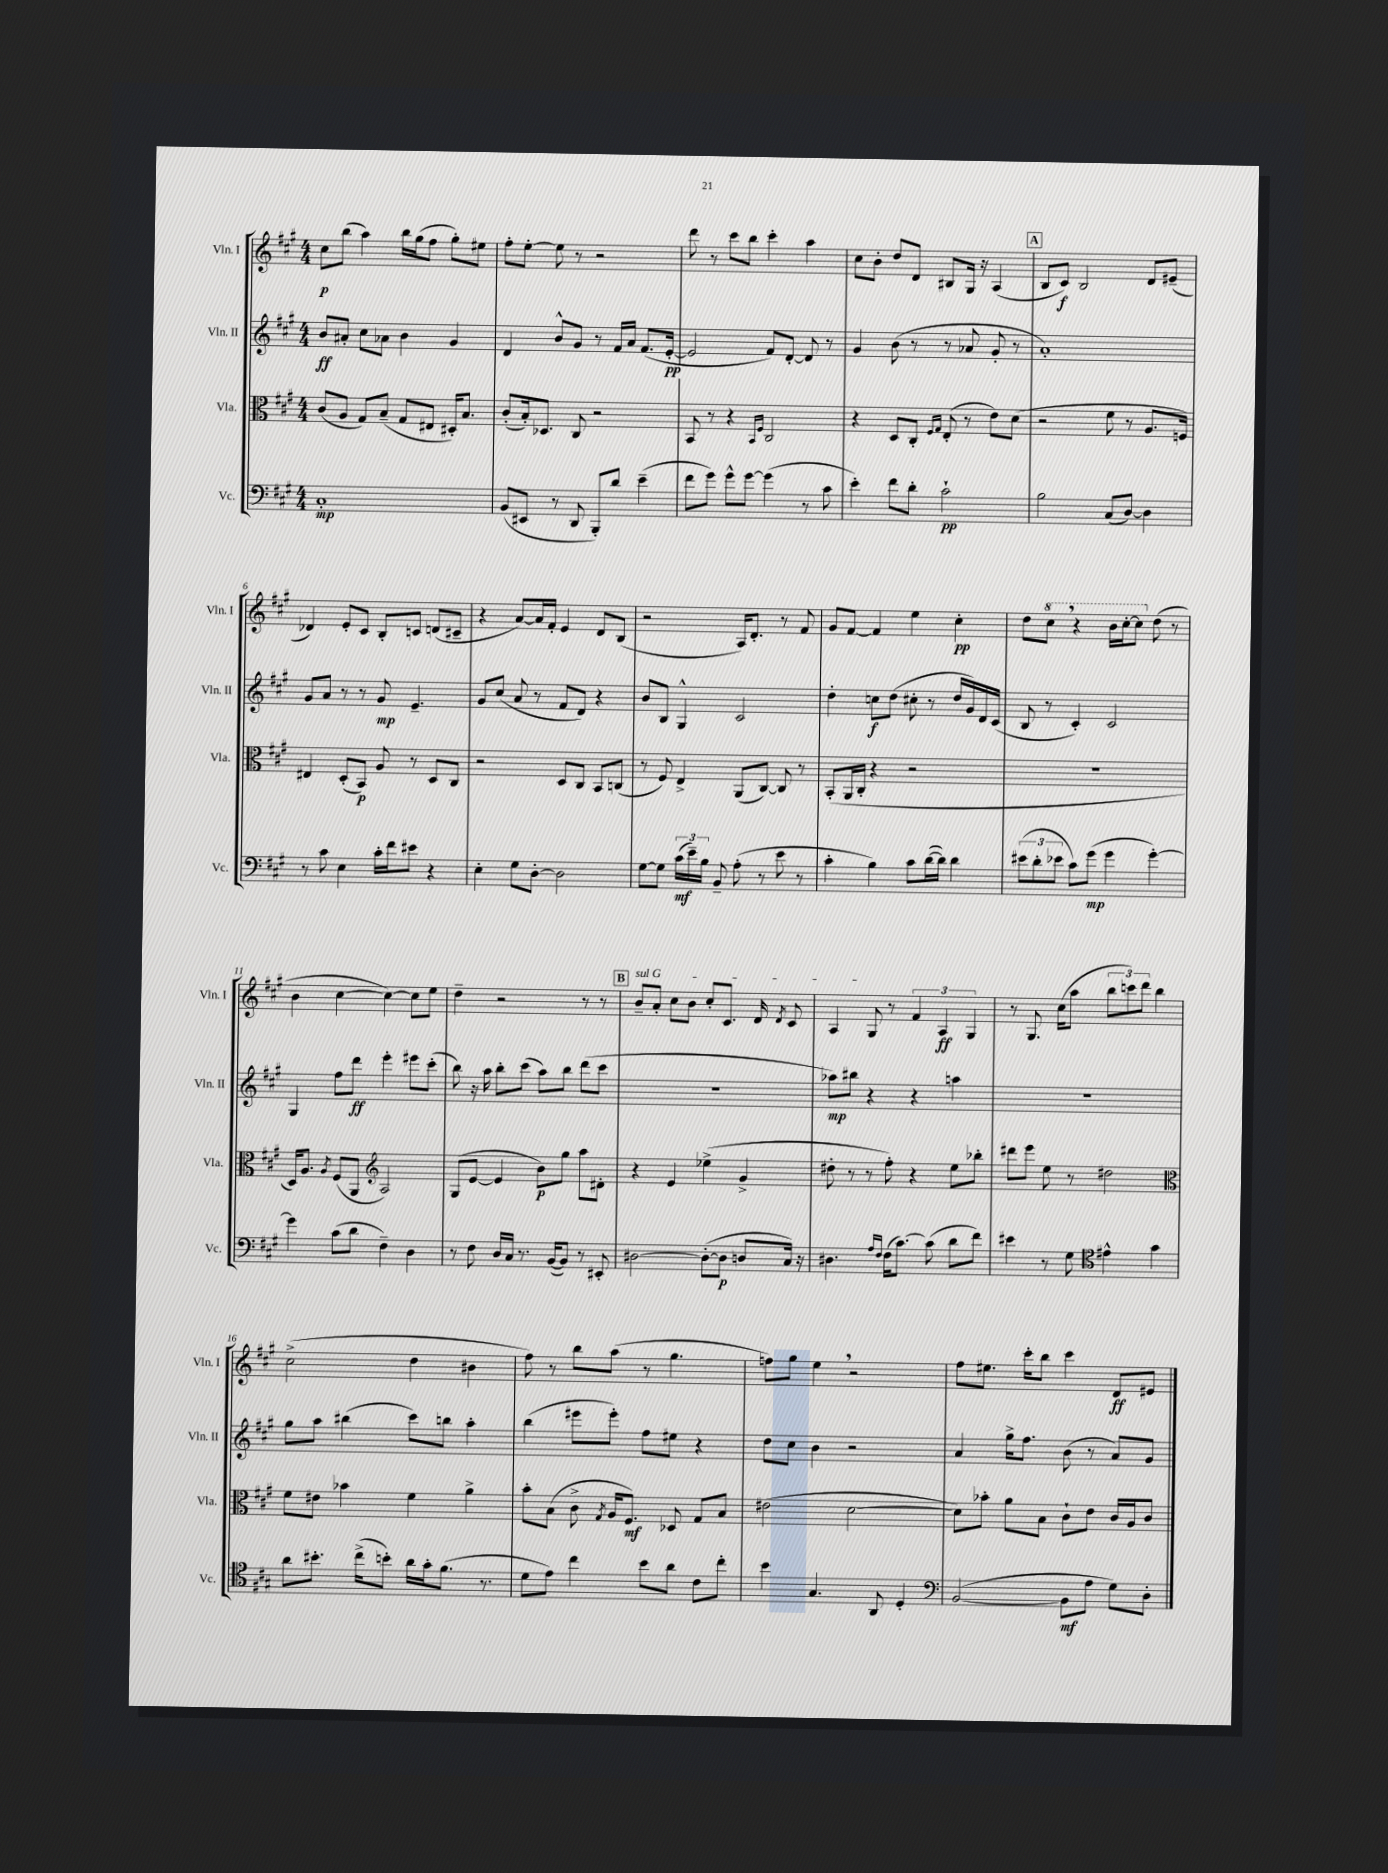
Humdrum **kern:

**kern	**dynam	**kern	**dynam	**kern	**dynam	**kern	**dynam
*part4	*part4	*part3	*part3	*part2	*part2	*part1	*part1
*staff4	*staff4	*staff3	*staff3	*staff2	*staff2	*staff1	*staff1
*I"Vc.	*	*I"Vla.	*	*I"Vln. II	*	*I"Vln. I	*
*I'Vc.	*	*I'Vla.	*	*I'Vln. II	*	*I'Vln. I	*
*clefF4	*	*clefC3	*	*clefG2	*	*clefG2	*
*k[f#c#g#]	*	*k[f#c#g#]	*	*k[f#c#g#]	*	*k[f#c#g#]	*
*M4/4	*	*M4/4	*	*M4/4	*	*M4/4	*
=1	=1	=1	=1	=1	=1	=1	=1
1C#'	mp	(8c#/L	.	8b/L	ff	8cc#\L	p
.	.	8A/J	.	8a#X'/J	.	(8bb\J	.
.	.	8G#/L)	.	8cc#\L	.	4aa\)	.
.	.	(8B~/J	.	8a-X\J	.	.	.
.	.	8G#/L	.	4b\	.	16bb\LL	.
.	.	.	.	.	.	(16gg#\J	.
.	.	8E#X/J	.	.	.	8ff#\J	.
.	.	16D#X'/KL)	.	4g#/	.	8gg#'\L)	.
.	.	8.B/J	.	.	.	.	.
.	.	.	.	.	.	8ee#X\J	.
=2	=2	=2	=2	=2	=2	=2	=2
(8BB/L	.	(8c#'/L	.	4d/	.	8ff#'\L	.
8EE#X/J	.	16B'/k)	.	.	.	[8ee'\J	.
.	.	8.D-X/J	.	.	.	.	.
8r	.	.	.	8b^^/L	.	8ee\]	.
8DD/	.	8C#/	.	8g#/J	.	8r	.
8BBB'/L)	.	2r	.	8r	.	2r	.
8d/J	.	.	.	16f#/LL	.	.	.
.	.	.	.	16a/JJ	.	.	.
(4e~\	.	.	.	(8.f#/L	.	.	.
.	.	.	.	[16e'/Jk	pp	.	.
=3	=3	=3	=3	=3	=3	=3	=3
8f#\L	.	8BB/	.	2e/]	.	8ddd\	.
8g#\J)	.	8r	.	.	.	8r	.
8g#^^\L	.	4r	.	.	.	8ccc#\L	.
[8g#\J	.	.	.	.	.	8bb\J	.
.	.	16qqBB/LL	.	.	.	.	.
.	.	16qqF#/JJ	.	.	.	.	.
(4g#\]	.	2C#/	.	8f#/L)	.	4ccc#'\	.
.	.	.	.	[8d'/J	.	.	.
8r	.	.	.	8d/]	.	4aa\	.
8c#\	.	.	.	8r	.	.	.
=4	=4	=4	=4	=4	=4	=4	=4
4e'\)	.	4r	.	4g#/	.	8cc#\L	.
.	.	.	.	.	.	8b'\J	.
8f#\L	.	8D/L	.	(8b\	.	8dd/L	.
8d'\J	.	8C#'/J	.	8r	.	8d/J	.
.	.	16qqF#/LL	.	.	.	.	.
.	.	16qqG#/JJ	.	.	.	.	.
2c#`\	pp	(8E'/	.	8r	.	8B#X/L	.
.	.	8r	.	8a-X/	.	16G#/Jk	.
.	.	.	.	.	.	16r	.
.	.	8e\L)	.	8g#'/	.	(4A/	.
.	.	(8d\J	.	8r	.	.	.
!!LO:REH:place=s1:t=A
=5	=5	=5	=5	=5	=5	=5	=5
2B\	.	2r	.	1a')	.	8B/L	.
.	.	.	.	.	.	8c#/J)	f
.	.	.	.	.	.	2B/	.
(8C#/L	.	8f#\	.	.	.	.	.
[8D/J)	.	8r	.	.	.	.	.
4D\]	.	8.A/L	.	.	.	8d/L	.
.	.	.	.	.	.	(8e#X~/J	.
.	.	16Fn/Jk)	.	.	.	.	.
!!LO:LB:g=z
=6	=6	=6	=6	=6	=6	=6	=6
8r	.	4E#X/	.	8g#/L	.	4d-X/)	.
8c#\	.	.	.	8a/J	.	.	.
4E\	.	(8D'/L	.	8r	.	8e'/L	.
.	.	8BB/J)	p	8r	.	8c#/J	.
16c#'\LL	.	8A/	.	8g#/	mp	8B'/L	.
16f#\J	.	.	.	.	.	.	.
8e#X\J	.	8r	.	4.e~/	.	8cn/J	.
4r	.	8D/L	.	.	.	(8dn/L	.
.	.	8C#/J	.	.	.	8c#X~/J	.
=7	=7	=7	=7	=7	=7	=7	=7
4E'\	.	2r	.	8g#/L	.	4r	.
.	.	.	.	(8cc#/J	.	.	.
8G#\L	.	.	.	8a/	.	[8a/L)	.
[8D'\J	.	.	.	8r	.	16a/L]	.
.	.	.	.	.	.	16f#'/JJ	.
2D\]	.	8D/L	.	8f#/L	.	4e/	.
.	.	8C#/J	.	8d/J)	.	.	.
.	.	8BB/L	.	4r	.	8d/L	.
.	.	(8Cn/J	.	.	.	(8B/J	.
=8	=8	=8	=8	=8	=8	=8	=8
[8G#\L	.	8r	.	8b/L	.	2r	.
8G#\J]	.	8F#/)	.	8B/J	.	.	.
(24c#\LL	mf	4E^/	.	4G#^^/	.	.	.
24e~\)	.	.	.	.	.	.	.
24B\JJ	.	.	.	.	.	.	.
8BB~/	.	.	.	.	.	.	.
(8A'\	.	(8AA/L	.	2c#/	.	16A/KL)	.
.	.	.	.	.	.	8.d'/J	.
8r	.	[8C#/J)	.	.	.	.	.
8e\	.	8C#/]	.	.	.	8r	.
8r	.	8r	.	.	.	8f#/	.
=9	=9	=9	=9	=9	=9	=9	=9
4c#'\	.	(8BB'/L	.	4dd'\	.	8g#/L	.
.	.	16AA/L	.	.	.	[8f#/J	.
.	.	16C#'/JJ	.	.	.	.	.
4B\)	.	4r	.	8ccn\L	f	4f#/]	.
.	.	.	.	(8dd\J	.	.	.
8c#\L	.	2r	.	8cc#X'\	.	4ee\	.
([16d\L	.	.	.	8r	.	.	.
16d\JJ])	.	.	.	.	.	.	.
4d\	.	.	.	16dd/LL	.	4cc#'\	pp
.	.	.	.	16g#/)	.	.	.
.	.	.	.	16d/	.	.	.
.	.	.	.	(16c#/JJ	.	.	.
=10	=10	=10	=10	=10	=10	=10	=10
(12e#X\L	.	1r	.	8B/	.	8dd\L	.
12d'\	.	.	.	.	.	.	.
*	*	*	*	*	*	*8va	*
.	.	.	.	8r	.	8ccc#,\J	.
12e-X\J	.	.	.	.	.	.	.
8c#\L)	.	.	.	4c#'/)	.	4r	.
(8g#\J	mp	.	.	.	.	.	.
4g#\	.	.	.	2c#/	.	16bb\LL	.
.	.	.	.	.	.	[16ccc#'\J	.
.	.	.	.	.	.	8ccc#\J]	.
*	*	*	*	*	*	*X8va	*
[4g#'\)	.	.	.	.	.	(8dd\	.
.	.	.	.	.	.	8r	.
!!LO:LB:g=z
=11	=11	=11	=11	=11	=11	=11	=11
4g#\]	.	16D/KL)	.	4G#/	.	4b\	.
.	.	8.A/J	.	.	.	.	.
.	.	8qA/	.	.	.	.	.
(8c#\L	.	(8F#/L	.	8ff#\L	.	[4cc#\	.
8d\J	.	8AA/J	.	8ddd\J	ff	.	.
*	*	*clefG2	*	*	*	*	*
4F#~\)	.	2A/)	.	4eee'\	.	4cc#\_)	.
4D\	.	.	.	8eee#X\L	.	8cc#\L]	.
.	.	.	.	(8ccc#'\J	.	8ee\J	.
=12	=12	=12	=12	=12	=12	=12	=12
8r	.	(8G#/L	.	8bb\)	.	4dd~\	.
8F#\	.	[8e/J	.	16r	.	.	.
.	.	.	.	16aa\	.	.	.
16D/LL	.	4e/]	.	8bb'\L	.	2r	.
16C#/JJ	.	.	.	.	.	.	.
8.r	.	.	.	(8ccc#\J	.	.	.
.	.	8b\L)	p	8aa\L)	.	.	.
([16BB/KL	.	.	.	.	.	.	.
8BB/J])	.	8gg#\J	.	8bb\J	.	.	.
8r	.	8aa\L	.	(8ddd\L	.	8r	.
8EE#X'/	.	8d#X'\J	.	8ccc#\J	.	8r	.
!!LO:REH:place=s1:t=B
=13	=13	=13	=13	=13	=13	=13	=13
!	!	!	!	!	!	!LO:TX:a:i:t=sul G	!
[2D#X\	.	4r	.	1r	.	8b~/L	.
.	.	.	.	.	.	8a'/J	.
.	.	4e/	.	.	.	8cc#\L	.
.	.	.	.	.	.	8b\J	.
(8D#'\L_	.	(4ee-X^\	.	.	.	8cc#'/L	.
8D#\J]	p	.	.	.	.	8.c#/J	.
8Dn/L	.	4g#^/	.	.	.	.	.
.	.	.	.	.	.	16d/	.
.	.	.	.	.	.	8qd/	.
16C#/Jk)	.	.	.	.	.	8c#/	.
16r	.	.	.	.	.	.	.
=14	=14	=14	=14	=14	=14	=14	=14
4.D#X\	.	8dd#X'\	.	8aa-X\L)	mp	4A/	.
.	.	8r	.	8bb#X\J	.	.	.
.	.	8r	.	4r	.	8G#/	.
16qqA/LL	.	.	.	.	.	.	.
16qqF#/JJ	.	.	.	.	.	.	.
(16F#\KL	.	8ff#'\)	.	.	.	8r	.
[8.c#\J)	.	.	.	.	.	.	.
.	.	4r	.	4r	.	6f#/	.
(8c#\]	.	.	.	.	.	.	.
.	.	.	.	.	.	6A/	ff
8d\L	.	8ee\L	.	4aan\	.	.	.
.	.	.	.	.	.	6G#/	.
8f#\J)	.	8bb-X'\J	.	.	.	.	.
=15	=15	=15	=15	=15	=15	=15	=15
4e#X\	.	8ddd#X\L	.	1r	.	8r	.
.	.	8eee\J	.	.	.	8.G#/	.
8r	.	8ee\	.	.	.	.	.
.	.	.	.	.	.	(16cc#\KL	.
8G#\	.	8r	.	.	.	8aa\J	.
*clefC4	*	*	*	*	*	*	*
4e#X^^\	.	2dd#X\	.	.	.	12bb\L	.
.	.	.	.	.	.	12cccn\)	.
.	.	.	.	.	.	12ddd\J	.
4g#\	.	.	.	.	.	4bb\	.
!!LO:LB:g=z
=16	=16	=16	=16	=16	=16	=16	=16
*	*	*clefC3	*	*	*	*	*
8a\L	.	8f#\L	.	8gg#\L	.	(2cc#^\	.
8.b#X'\J	.	8e#X\J	.	8aa\J	.	.	.
.	.	4b-X\	.	(4bb#X\	.	.	.
(16cc#^\KL	.	.	.	.	.	.	.
8bn'\J)	.	.	.	.	.	.	.
16a\LL	.	4f#\	.	8ccc#\L)	.	4dd\	.
16g#'\J	.	.	.	.	.	.	.
(8.f#\J	.	.	.	8bbn\J	.	.	.
.	.	4a^\	.	4aa'\	.	4b#X\	.
8.r	.	.	.	.	.	.	.
=17	=17	=17	=17	=17	=17	=17	=17
8d\L	.	8b'\L	.	(4bb\	.	8ff#\)	.
8e\J)	.	(8B\J	.	.	.	8r	.
4cc#\	.	8c#^\	.	8eee#X\L	.	8bb\L	.
.	.	8qG#/	.	.	.	.	.
.	.	16A/KL	.	8eee#'\J)	.	(8aa\J	.
.	.	8.F#/J)	mf	.	.	.	.
8b\L	.	.	.	8ff#\L	.	8r	.
8a\J	.	8D-X/	.	8ee#X\J	.	4.gg#\	.
8c#\L	.	8G#/L	.	4r	.	.	.
8cc#'\J	.	8B/J	.	.	.	.	.
=18	=18	=18	=18	=18	=18	=18	=18
4b\	.	(2e#X\	.	8dd\L	.	8ffn\L)	.
.	.	.	.	8cc#\J	.	8gg#\J	.
4.G#/	.	.	.	4b\	.	4ee,\	.
.	.	[2d\	.	2r	.	2r	.
8AA/	.	.	.	.	.	.	.
4D'/	.	.	.	.	.	.	.
=19	=19	=19	=19	=19	=19	=19	=19
*clefF4	*	*	*	*	*	*	*
([2BB/	.	8d\L])	.	4a/	.	8ff#\L	.
.	.	8b-X'\J	.	.	.	8.ee#X\J	.
.	.	8a\L	.	16gg#^\KL	.	.	.
.	.	.	.	8.ff#\J	.	16ccc#'\KL	.
.	.	8B\J	.	.	.	8bb\J	.
8BB\L]	mf	8c#`\L	.	(8b\	.	4ccc#\	.
8A\J	.	8e\J	.	8r	.	.	.
8G#\L)	.	16c#/LL	.	8a/L)	.	8d/L	ff
.	.	16A/J	.	.	.	.	.
8D'\J	.	8c#/J	.	8g#/J	.	8e#X/J	.
==	==	==	==	==	==	==	==
*-	*-	*-	*-	*-	*-	*-	*-
